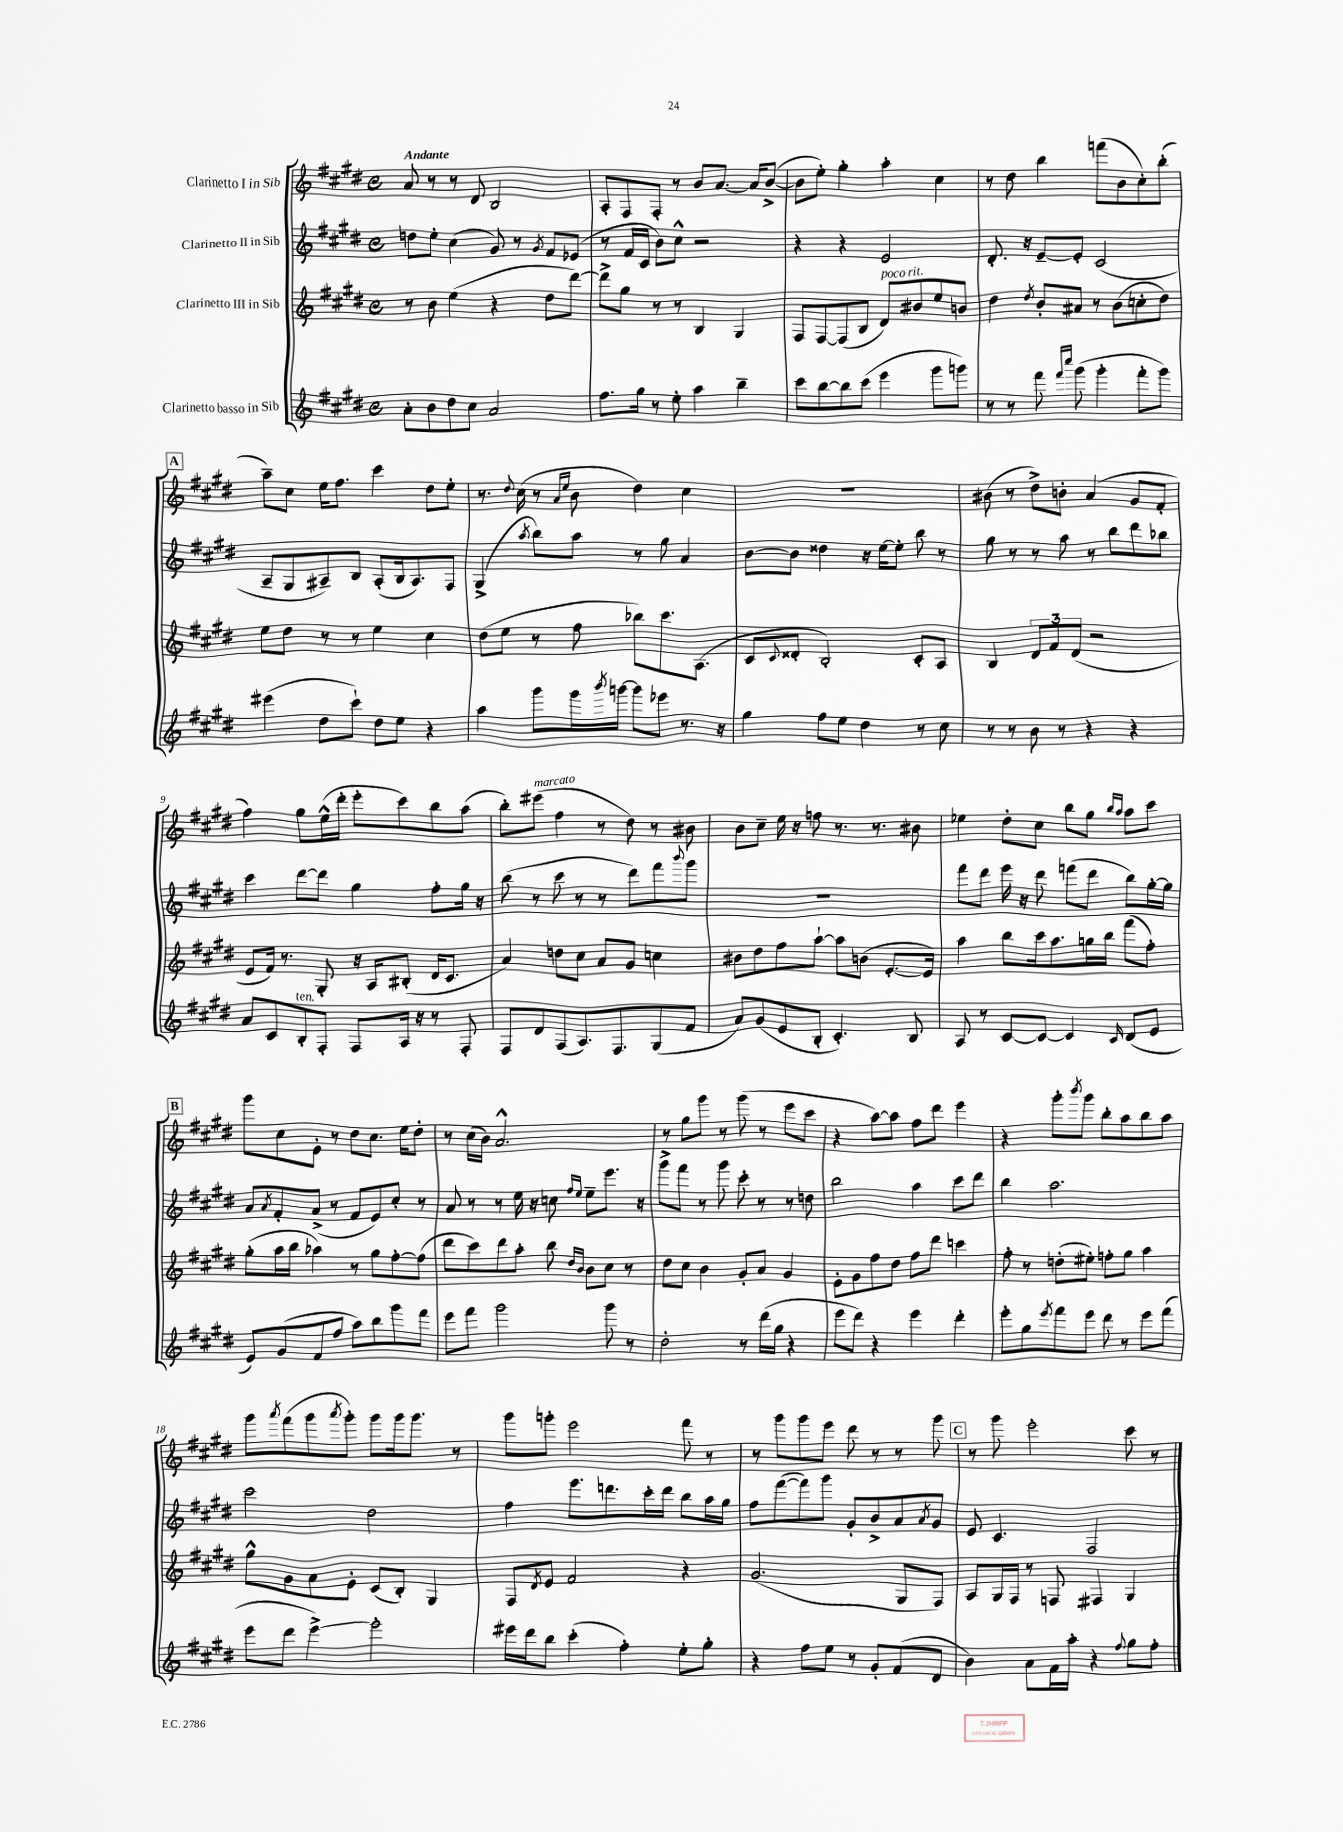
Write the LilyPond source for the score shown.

<<
\new StaffGroup <<
\new Staff = "s0" \with { instrumentName = "Clarinetto I in Sib" } {
    \clef treble \key e \major \defaultTimeSignature \time 4/4 \tempo "Andante"
    a'8 r8 r8 dis'8 b2 |
    a8-. fis8 fis8-. r8 b'8 a'8.~ a'16 b'8~->( |
    b'8 e''8-.) gis''4-. a''4-. cis''4 |
    r8 dis''8 b''4 f'''8( b'8 cis''8-.) b''8-.( |
    \mark \markup { \box "A" } a''8--) cis''8 e''16 fis''8. cis'''4 dis''8 e''8-. |
    r8. \appoggiatura { dis''8 } cis''16( r8 \grace { a'16 e''16 } b'8 dis''4) cis''4 |
    R1 |
    bis'8( r8 dis''8->) b'8-. a'4( gis'8 fis'8-. |
    fis''4) gis''8 e''16-^( dis'''16-. e'''8-. cis'''8) b''8 a''8( |
    b''8-.) eis'''8^\markup { \italic "marcato" }( fis''4 r8 dis''8) r8 bis'8 |
    b'8 cis''8-- e''16 r16 f''8 r8. r8. bis'8 |
    ees''4 dis''8-. cis''8 b''8 gis''8 \grace { b''16 a''16 } a''8 cis'''8 |
    \mark \markup { \box "B" } gis'''8 cis''8 e'8-. r8 dis''8 cis''8. e''16 dis''8-. |
    r8 cis''16( b'16) a'2.-^ |
    r8 gis''8 gis'''8 r8 gis'''8( r8 e'''8 cis'''8 |
    r4 a''8~) a''8 fis''8 dis'''8 e'''4 |
    r4 gis'''8-. \acciaccatura { b'''8 } gis'''8 b''8-. a''8 b''8 a''8 |
    gis'''8 \acciaccatura { a'''8 } fis'''8( gis'''8 \acciaccatura { a'''8 } gis'''8-.) gis'''8 gis'''16 gis'''8. r8 |
    gis'''8 g'''8-. e'''2 fis'''8 r8 |
    r8 gis'''8 gis'''8 e'''8 dis'''8 r8 r8 gis'''8 |
    \mark \markup { \box "C" } r8 gis'''8 e'''2-. cis'''8 r8 \bar "|." |
}
\new Staff = "s1" \with { instrumentName = "Clarinetto II in Sib" } {
    \clef treble \key e \major \defaultTimeSignature \time 4/4
    d''8 e''8-. cis''4( gis'8) r8 \acciaccatura { gis'8 } fis'8 ees'8( |
    r8 fis'16 cis'16 b'8) cis''8-^ r2 |
    r4 r4 e'2 |
    dis'8.-. r16 e'8~-- e'8-. cis'2( |
    \mark \markup { \box "A" } a8-- gis8 ais8--) b8 ais8-.( b16 ais8.) fis8 |
    gis4->( \acciaccatura { a''8 } b''8) a''8 r8 gis''8 a'4 |
    b'8~ b'8 disis''4 r16 e''16~ e''8-. b''8 r8 |
    gis''8 r8 r8 a''8 r8 b''8 dis'''8 bes''8 |
    cis'''4 dis'''8~ dis'''8 gis''4 fis''8-. gis''16 r16 |
    b''8( r8 cis'''8 r8 r8 dis'''8) fis'''8 \appoggiatura { b'''8 } gis'''8 |
    R1 |
    fis'''8 dis'''8 e'''16 r16 dis'''8 f'''8( dis'''8 b''8) gis''16~-. gis''16 |
    \mark \markup { \box "B" } a'8 \acciaccatura { a'8 } fis'8-. a'8->( r8 fis'8 e'8) cis''8-. r8 |
    a'8 r8 r8 e''16 r16 c''8 \grace { fis''16 e''16 } e''8-- e'''8. r16 |
    gis'''8-> fis'''8 r8 gis'''8 cis'''8-. r8 r8 d''8 |
    b''2 a''4 cis'''8 dis'''8 |
    b''4 a''2. |
    cis'''2 dis''2 |
    fis''4 e'''8. d'''8. cis'''16-. d'''16 b''8 a''16 gis''16 |
    fis''8 fis'''8~( fis'''8) gis'''8 gis'8-. b'8-> a'8 \acciaccatura { a'8 } gis'8 |
    \mark \markup { \box "C" } e'8 cis'4. fis2 \bar "|." |
}
\new Staff = "s2" \with { instrumentName = "Clarinetto III in Sib" } {
    \clef treble \key e \major \defaultTimeSignature \time 4/4
    r8 b'8 e''4( r4 dis''8 dis'''8~) |
    dis'''8-> gis''8 r8 r8 b4 gis4 |
    fis8 fis8~ fis8( b8 dis'8^\markup { \italic "poco rit." }) bis'8 e''8 b'8 |
    dis''4 \acciaccatura { dis''8 } b'8-. ais'8 r8 b'8( c''8-. dis''8) |
    \mark \markup { \box "A" } e''8 dis''8 r8 r8 e''4 cis''4 |
    dis''8( e''8 r8 fis''8 bes''8) cis'''8. a8.( |
    cis'8 \appoggiatura { cis'8 } disis'8-. b2-.) cis'8-. a8 |
    b4 \tuplet 3/2 { dis'8 fis'8 dis'8( } r2 |
    e'8 fis'16) r8. gis8-. r16 a16 bis8-.( dis'16 cis'8. |
    a'4) d''8 cis''8 a'8 gis'8 c''4 |
    bis'8 dis''8 fis''8 a''8~-! a''8 b'8( e'8.~-. e'16) |
    a''4 b''8 cis'''16 a''8. g''16 b''16 fis'''8( fis''8-.) |
    \mark \markup { \box "B" } gis''8-.( a''16 b''16 aes''4) r8 gis''8 fis''8~-. fis''8( |
    dis'''8 cis'''8) dis'''8 a''8-. b''8 \grace { dis''16 b'16 } b'8 cis''8 r8 |
    dis''8 cis''8 b'4 gis'8-. a'8 gis'4 |
    e'8-. gis'8 fis''8 dis''8 fis''8 dis'''8 c'''4 |
    fis''8-. r8 d''8-.( eis''8-.) f''8-. gis''8 a''4 |
    gis''8-^ gis'8 a'8 e'8-. cis'8( b8-.) gis4 |
    fis8 \acciaccatura { dis'8 } e'8 fis'2 r4 |
    gis'2.( gis8 fis8) |
    \mark \markup { \box "C" } a8 gis16 fis16 r8 f8 fis4 gis4 \bar "|." |
}
\new Staff = "s3" \with { instrumentName = "Clarinetto basso in Sib" } {
    \clef treble \key e \major \defaultTimeSignature \time 4/4
    a'8-. b'8 dis''8 cis''8 a'2 |
    fis''8. gis''16 r8 e''8-. a''4 b''4-- |
    cis'''8 b''8~ b''8 cis'''8( e'''4 gis'''8 g'''8) |
    r8 r8 fis'''8 \grace { fis'''16 cis''''16 } gis'''8( gis'''4-. fis'''8-. gis'''8) |
    \mark \markup { \box "A" } eis'''4( dis''8 cis'''8-!) dis''8 e''8 r4 |
    a''4 gis'''8 gis'''16 \acciaccatura { b'''8 } g'''16~ g'''8 ees'''8 r8. r16 |
    gis''4 fis''8 e''8 dis''4 r8 cis''8 |
    r8 r8 b'8 r8 r4 r4 |
    a'8 cis'8 b8-.^\markup { \italic "ten." } fis8-. fis8 a16 r16 r8 fis8-. |
    fis8 dis'8 fis8( a8.) fis8. gis8( fis'8 |
    a'8) gis'8( e'8 b8-. cis'4.-.) b8 |
    a8 r8 cis'8~ cis'8~ cis'4 \grace { cis'16 } dis'8( e'8 |
    \mark \markup { \box "B" } e'8) gis'8( fis'8 fis''8 a''8) b''8 gis'''8 fis'''8 |
    e'''8 fis'''8 gis'''2 gis'''8 r8 |
    dis''2-. r8 dis'''16( gis''16 r4 |
    e'''8 dis'''8) r4 e'''4 dis'''4-. |
    e'''8-. gis''8 \acciaccatura { e'''8 } fis'''8 e'''8 dis'''8 r8 e'''8 fis'''8( |
    e'''8 dis'''8 e'''4~->) e'''2-. |
    eis'''16 dis'''16 b''8 cis'''4-.( fis''4-.) e''8-. gis''8-. |
    r4 fis''8 e''8 r8 gis'8-. fis'8( dis'8 |
    \mark \markup { \box "C" } b'4) a'8 fis'16 a''16-. r4 \appoggiatura { fis''8 } gis''8 fis''8-. \bar "|." |
}
>>
>>
